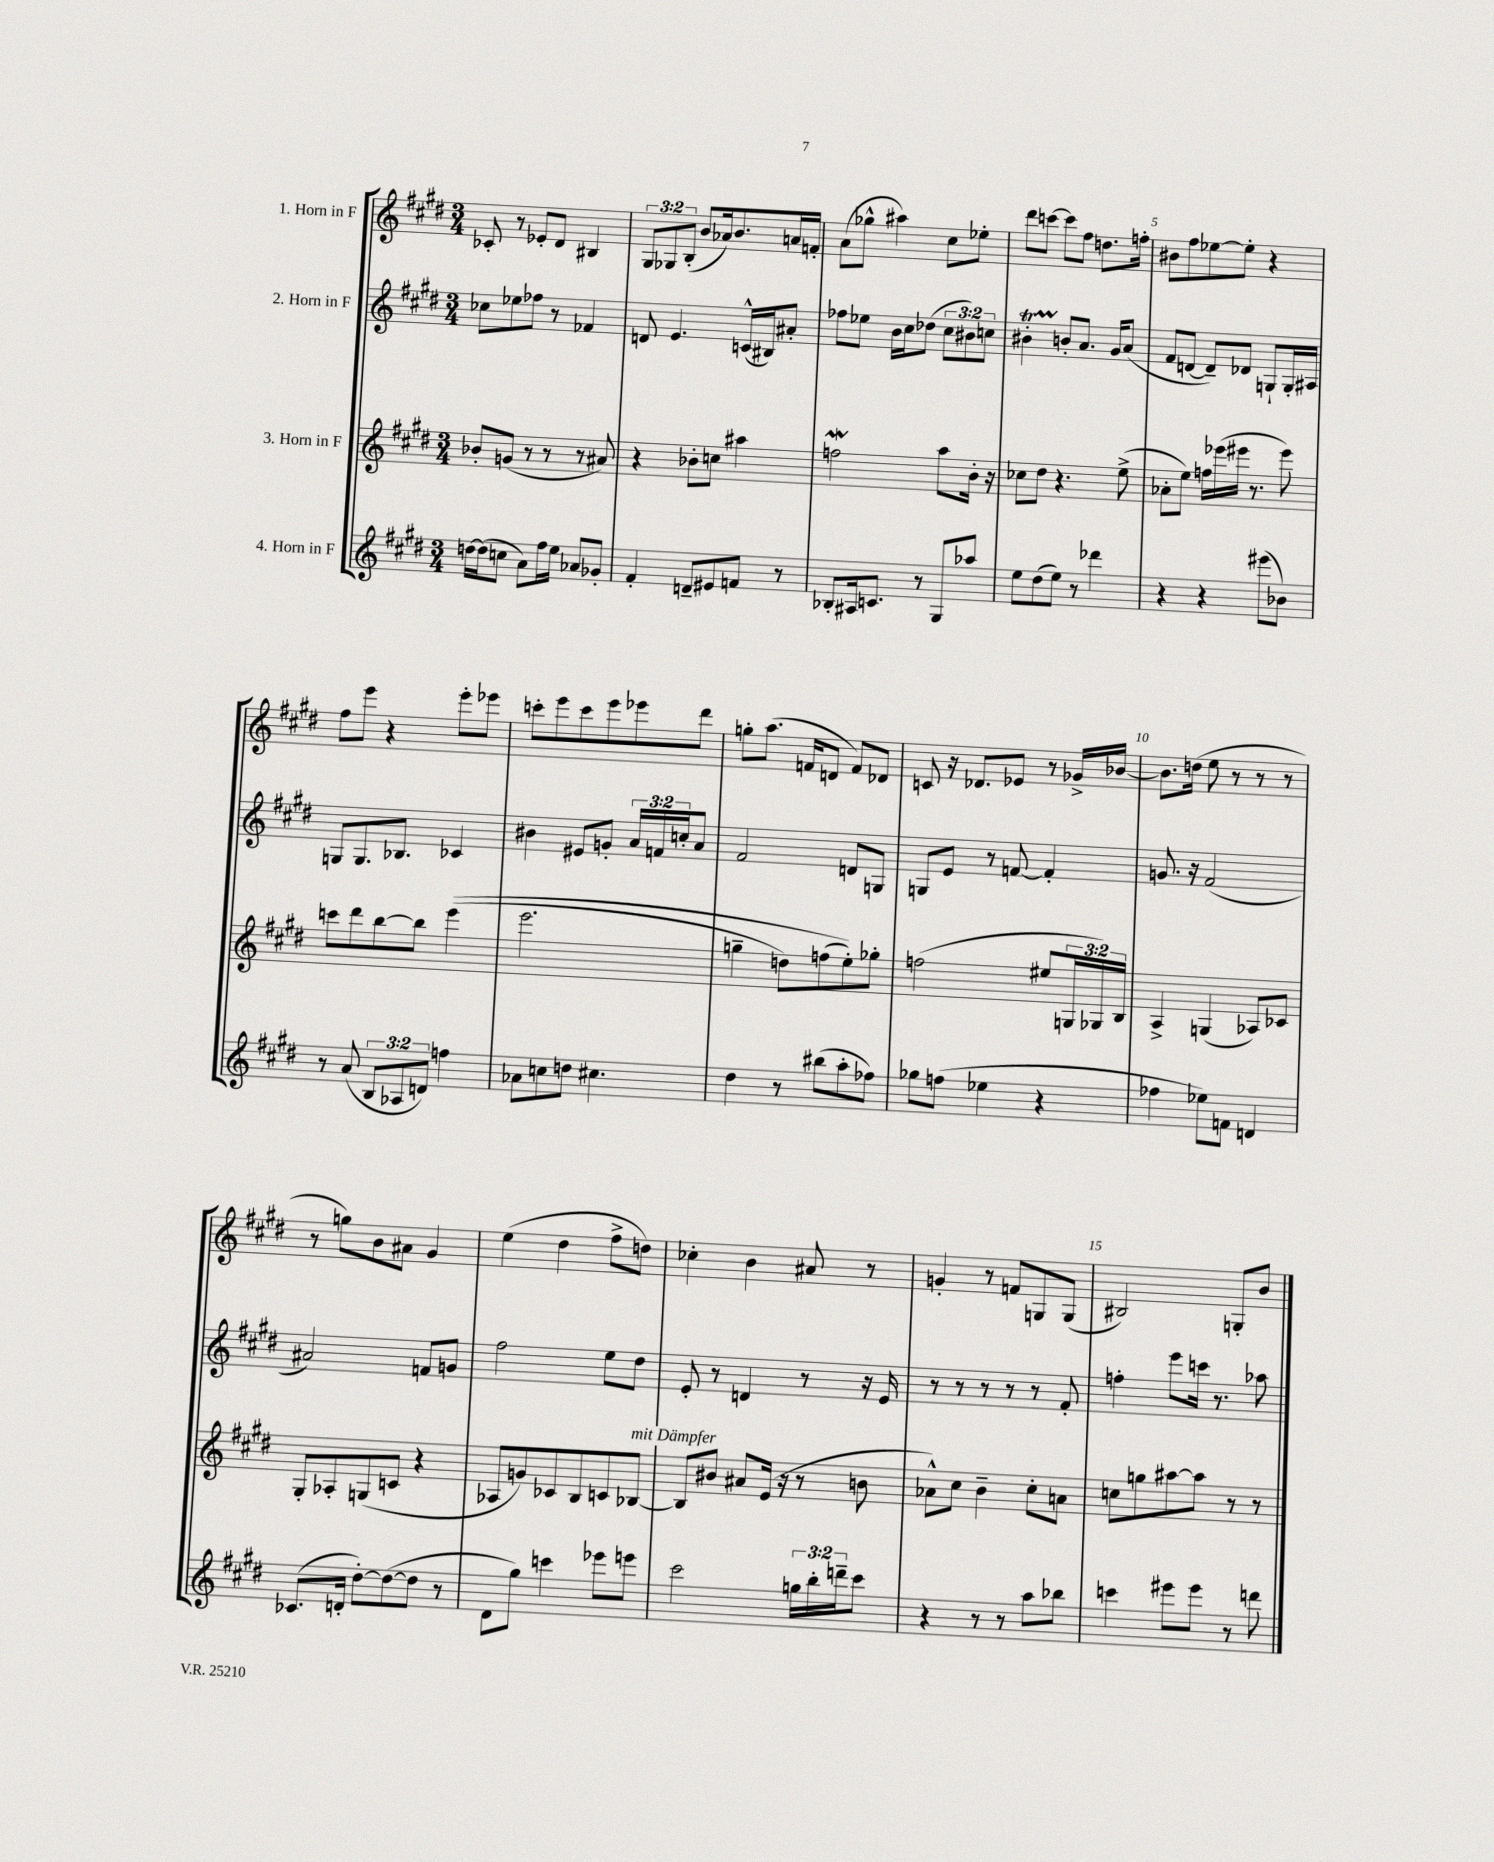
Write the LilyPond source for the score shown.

<<
\new StaffGroup <<
\new Staff = "s0" \with { instrumentName = "1. Horn in F" } {
    \clef treble \key e \major \numericTimeSignature \time 3/4 \override Staff.TupletNumber.text = #tuplet-number::calc-fraction-text
    ces'8-. r8 ees'8-. dis'8 bis4 |
    \tuplet 3/2 { gis8 ges8 b8-.( } b'8 aes'16) b'8. a'16 f'16-. |
    a'8( ges''8-^ ais''4) cis''8 ees''8-. |
    dis'''8 c'''8~ c'''8 fis''8 d''8. f''16-. |
    bis'8 fis''8 ees''8~ ees''8-. r4 |
    fis''8 e'''8 r4 e'''8-. ees'''8 |
    c'''8-. e'''8 c'''8 e'''8 ees'''8 dis'''8 |
    g''8-. a''8.( f'16 d'8 f'8) des'8 |
    c'8 r16 des'8. ees'8 r8 ges'16-> bes'16~ |
    bes'8. d''16( e''8 r8 r8 r8 |
    r8 g''8) b'8 ais'8 gis'4 |
    e''4( dis''4 fis''8-> d''8) |
    ces''4-. b'4 ais'8 r8 |
    g'4-. r8 f'8 g8 g8( |
    bis2) g8-. b'8 \bar "|." |
}
\new Staff = "s1" \with { instrumentName = "2. Horn in F" } {
    \clef treble \key e \major \numericTimeSignature \time 3/4 \override Staff.TupletNumber.text = #tuplet-number::calc-fraction-text
    ces''8 ees''8 fes''8 r8 fes'4 |
    d'8 e'4. c'16-^( bis16) ais'8-. |
    fes''8 ees''8 b'16 cis''16 des''8( \tuplet 3/2 { cis''8 bis'8) c''8 } |
    bis'4-.\startTrillSpan b'8-.\stopTrillSpan a'8. gis'16 a'8( |
    fis'8 d'8~ d'8--) des'8 g8-! g16-. ais16 |
    g8 g8. bes8. ces'4 |
    bis'4 eis'8 g'8-. \tuplet 3/2 { a'16 f'16 c''16-. } a'8 |
    fis'2 d'8 g8 |
    g8 e'8 r8 f'8~ f'4-. |
    g'8. r16 fis'2( |
    ais'2) f'8 g'8 |
    fis''2 e''8 dis''8 |
    e'8-. r8 d'4 r8 r16 e'16 |
    r8 r8 r8 r8 r8 fis'8-. |
    f''4-. e'''8 c'''16 r8. aes''8 \bar "|." |
}
\new Staff = "s2" \with { instrumentName = "3. Horn in F" } {
    \clef treble \key e \major \numericTimeSignature \time 3/4 \override Staff.TupletNumber.text = #tuplet-number::calc-fraction-text
    bes'8-. g'8( r8 r8 r8 ais'8) |
    r4 bes'8-. c''8 ais''4 |
    f''2\mordent a''8 b'16-. r16 |
    ces''8 dis''8 r4. e''8->( |
    aes'8-. e''8) f''16 ees'''16( eis'''16 r8. eis'''8) |
    c'''8 dis'''8 b''8~ b''8 e'''4(\( |
    e'''2. |
    g''4-- d''8) f''8( e''8-.)\) ges''8-. |
    f''2( eis''8 \tuplet 3/2 { g16 ges16) b16 } |
    a4-> g4( aes8) ces'8 |
    gis8-. aes8-. g8( c'8 r4 |
    aes8 g'8) ces'8 b8 c'8 bes8~^\markup { \italic "mit Dämpfer" } |
    bes8 bis'8 ais'8 e'16( r16 r8 b'8 |
    aes'8-^) cis''8 b'4-- cis''8-. a'8 |
    c''8 g''8 ais''8~ ais''8 r8 r8 \bar "|." |
}
\new Staff = "s3" \with { instrumentName = "4. Horn in F" } {
    \clef treble \key e \major \numericTimeSignature \time 3/4 \override Staff.TupletNumber.text = #tuplet-number::calc-fraction-text
    d''16~ d''16( c''8 a'8) fis''16 e''16 aes'8 ges'8-. |
    fis'4-. d'8-- eis'8 f'8 r8 |
    bes8-. ais16 c'8. r8 gis8 aes''8 |
    e''8 dis''8( e''8) r8 des'''4 |
    r4 r4 eis'''8( bes'8) |
    r8 a'8( \tuplet 3/2 { b8 aes8 d'8) } f''4 |
    aes'8 c''8 d''8 cis''4. |
    dis''4 r8 bis''8( a''8-. fes''8) |
    ges''8 f''8( ees''4 r4 |
    fes''4 ees''8) f'8 d'4 |
    ces'8.( d'16-. dis''8~-.) dis''8~( dis''8 r8 |
    dis'8 gis''8) c'''4 ees'''8 e'''8 |
    cis'''2 \tuplet 3/2 { g''16 b''16-. d'''16-- } cis'''8 |
    r4 r8 r8 a''8 bes''8 |
    c'''4 eis'''8 eis'''8 r8 d'''8 \bar "|." |
}
>>
>>
\layout { \context { \Score \override BarNumber.break-visibility = ##(#f #t #t) barNumberVisibility = #(every-nth-bar-number-visible 5) } }
